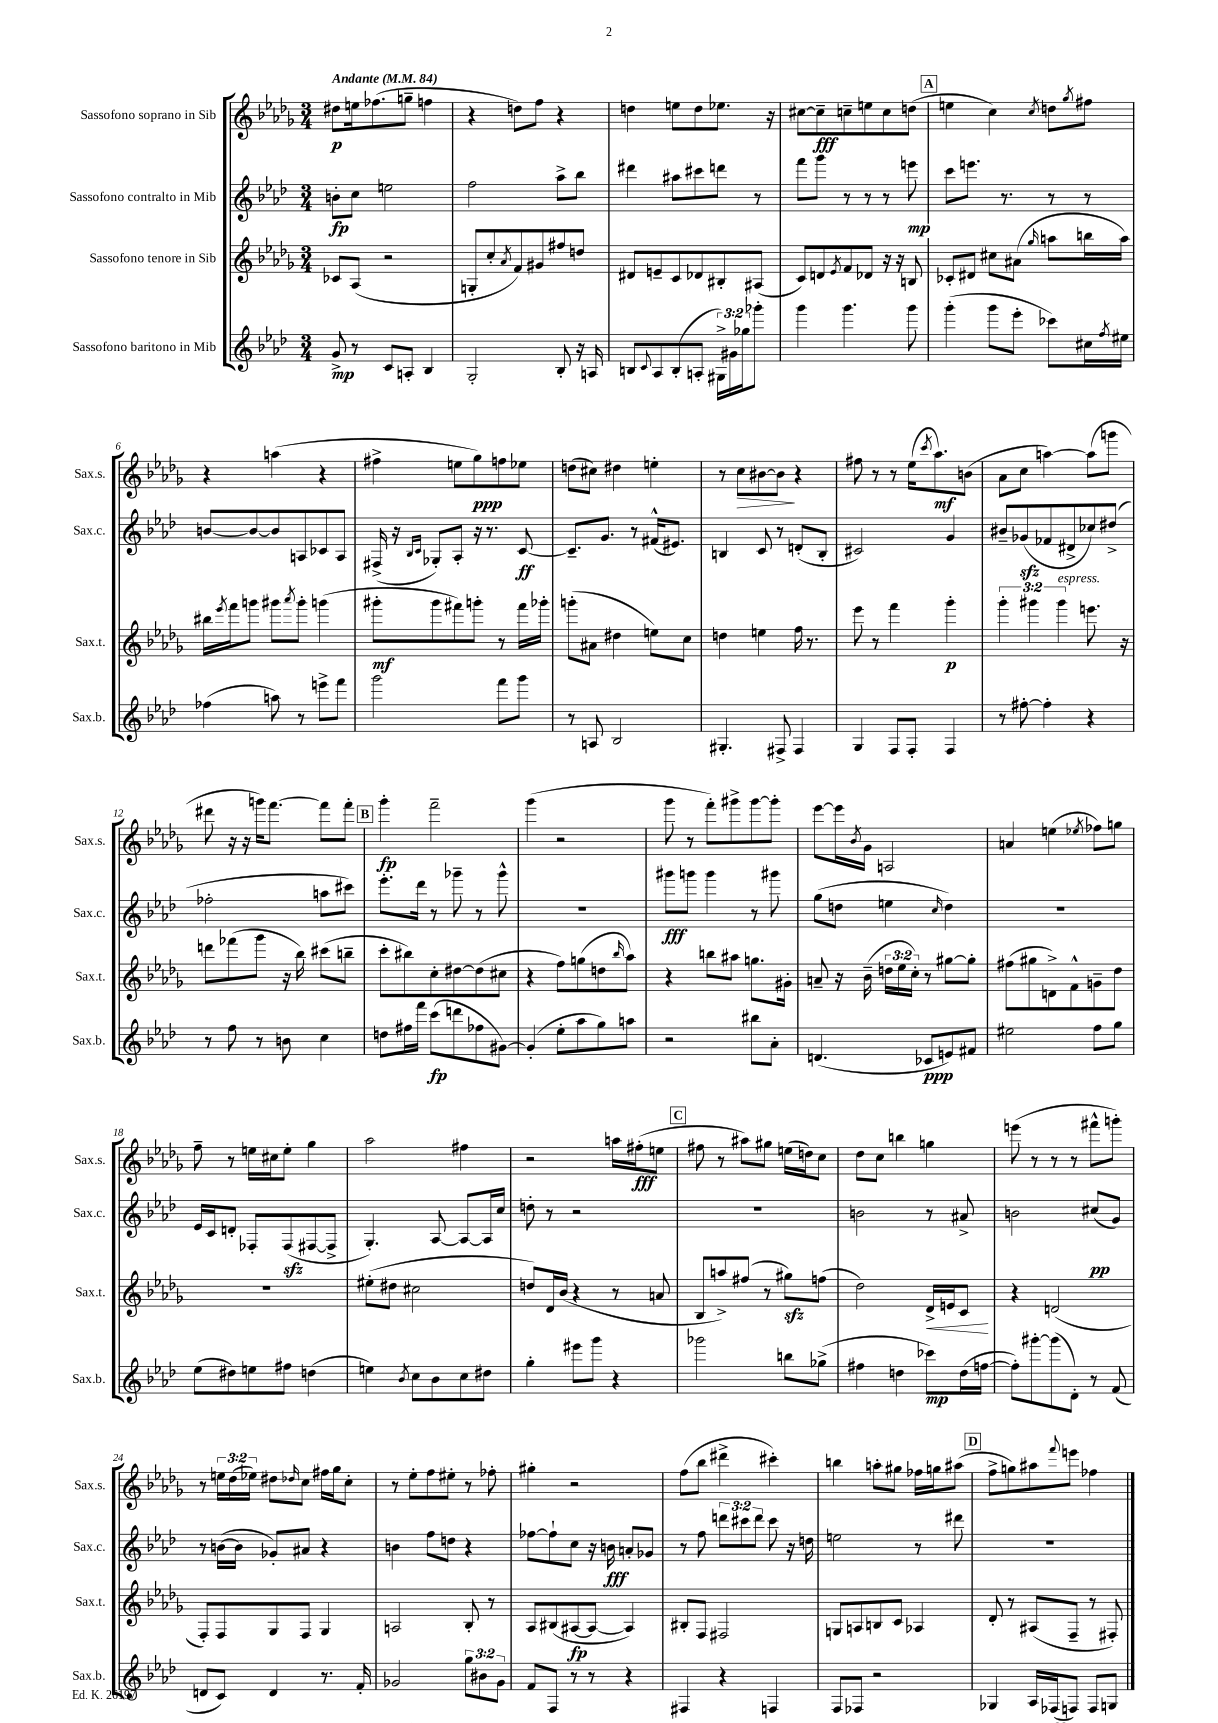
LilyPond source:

<<
\new StaffGroup <<
\new Staff = "s0" \with { instrumentName = "Sassofono soprano in Sib" shortInstrumentName = "Sax.s." } {
    \clef treble \key des \major \numericTimeSignature \time 3/4 \override Staff.TupletNumber.text = #tuplet-number::calc-fraction-text \tempo "Andante" 4 = 84
    dis''8\p e''16 fes''8.( g''8-- f''4 |
    r4 d''8) f''8 r4 |
    d''4 e''8 d''8 ees''8. r16 |
    cis''8~ cis''8--\fff c''8-- e''8 c''8 d''8( |
    \mark \markup { \box "A" } e''4 c''4) \acciaccatura { c''8 } d''8 \acciaccatura { ges''8 } fis''8 |
    r4 a''4( r4 |
    fis''4-> e''8 ges''8\ppp) f''8 ees''8 |
    d''8( cis''8) dis''4 e''4-. |
    r8 c''8\> bis'8~ bis'8\! r4 |
    fis''8 r8 r8 ees''16( \acciaccatura { c'''8 } aes''8.\mf) b'8( |
    aes'8 c''8 a''4~) a''8( g'''8 |
    dis'''8 r16 r16 g'''16) f'''8.~ f'''8 f'''8-. |
    \mark \markup { \box "B" } ges'''4-.\fp f'''2-- |
    ges'''4( r2 |
    ges'''8 r8 f'''8-.) gis'''8-> gis'''8~ gis'''8-. |
    ees'''8~ ees'''16 \acciaccatura { bes'8 } ges'16 a2 |
    a'4 e''4( \acciaccatura { ees''8 } fes''8) g''8 |
    f''8-- r8 e''16 cis''16 e''8-. ges''4 |
    aes''2 fis''4 |
    r2 a''16 fis''16-.\fff( e''8 |
    \mark \markup { \box "C" } fis''8 r8 ais''8) gis''8 e''16( d''16) c''8 |
    des''8 c''8 b''4 g''4 |
    e'''8( r8 r8 r8 fis'''8-^ g'''8-.) |
    r8 \tuplet 3/2 { e''16 des''16( ees''16) } dis''8 \grace { des''16 } c''8 fis''16 ges''16 c''8-. |
    r8 ees''8-. f''8 eis''8-. r8 fes''8-. |
    gis''4-. r2 |
    f''8( bes''8 dis'''4-> cis'''4-.) |
    b''4 a''8-. gis''8 fes''16 g''16 ais''8( |
    \mark \markup { \box "D" } f''8-> g''8) ais''8 \appoggiatura { f'''8 } e'''8 fes''4 \bar "|." |
}
\new Staff = "s1" \with { instrumentName = "Sassofono contralto in Mib" shortInstrumentName = "Sax.c." } {
    \clef treble \key aes \major \numericTimeSignature \time 3/4 \override Staff.TupletNumber.text = #tuplet-number::calc-fraction-text
    b'8-.\fp c''8 e''2 |
    f''2 aes''8-> bes''8 |
    dis'''4 ais''8 cis'''8 d'''8 r8 |
    f'''8 g'''8 r8 r8 r8 e'''8\mp |
    \mark \markup { \box "A" } c'''8 e'''8. r8. r8 r8 |
    b'8~ b'8~ b'8 a8 ces'8 a8 |
    fis16->( r16 \grace { bes16 c'16 } ges8-.) aes8-. r16 r8. c'8~\ff |
    c'8.-- g'8. r8 fis'16-^( eis'8.) |
    b4 c'8 r8 d'8-.( b8-. |
    cis'2) g'4 |
    bis'8-- ges'8\sfz( fes'8 dis'8-> ces''8) dis''8->( |
    fes''2-. a''8 cis'''8) |
    \mark \markup { \box "B" } ees'''8.-. des'''16 r8 ges'''8-- r8 ges'''8-^ |
    R2. |
    gis'''8\fff g'''8 g'''4 r8 gis'''8 |
    g''8( d''8 e''4 \grace { c''16 } d''4) |
    R2. |
    ees'16 c'16 d'8-. fes8-. fes8\sfz( fis8~ fis8-> |
    g4.-.) aes8~ aes8~ aes16 c''16 |
    d''8-. r8 r2 |
    \mark \markup { \box "C" } R2. |
    b'2 r8 ais'8-> |
    b'2 cis''8\pp( g'8) |
    r8 b'16~( b'16 ges'8-.) ais'8 r4 |
    b'4 f''8 d''8 r4 |
    fes''8~ fes''8-! c''8 r16 b'16\fff a'8-. ges'8 |
    r8 f''8 \tuplet 3/2 { d'''8 cis'''8 d'''8 } cis'''8 r16 d''16 |
    e''2 r8 dis'''8 |
    \mark \markup { \box "D" } R2. \bar "|." |
}
\new Staff = "s2" \with { instrumentName = "Sassofono tenore in Sib" shortInstrumentName = "Sax.t." } {
    \clef treble \key des \major \numericTimeSignature \time 3/4 \override Staff.TupletNumber.text = #tuplet-number::calc-fraction-text
    ces'8 aes8( r2 |
    g8-. c''8-. \acciaccatura { aes'8 } f'8) gis'8 fis''8 d''8 |
    dis'8 e'8-- c'8 des'8 bis8-. ais8( |
    c'8) d'8 \acciaccatura { ees'8 } f'8 des'8 r16 r16 b8 |
    \mark \markup { \box "A" } ces'8-. dis'8 cis''8 ais'8( \grace { ges''16 } a''8 b''16 a''16) |
    bis''16 \acciaccatura { ees'''8 } f'''16 g'''8 gis'''8 \acciaccatura { aes'''8 } gis'''8-. g'''4( |
    gis'''8-.\mf gis'''8 fis'''8) g'''8-. r8 fis'''16 ges'''16-. |
    g'''8-.( ais'8 dis''4 e''8) c''8 |
    d''4 e''4 f''16 r8. |
    ees'''8 r8 f'''4 ges'''4-.\p |
    \tuplet 3/2 { ges'''4-. gis'''4 gis'''4^\markup { \italic "espress." } } e'''8. r16 |
    d'''8 fes'''8( ges'''8 r16 bes''16) cis'''8( b''8-- |
    \mark \markup { \box "B" } c'''8-. bis''8) c''8-. dis''8~ dis''8( cis''8 |
    r4 f''8) g''8( d''8 \grace { bes''16 } aes''8) |
    r4 b''8 ais''8 g''8. gis'16-. |
    a'8-- r16 bes'16--( \tuplet 3/2 { d''16 ees''16 c''16-.) } r8 gis''8~ gis''8-. |
    fis''8( gis''8 d'8->) f'8-^ g'8-- des''8 |
    R2. |
    eis''8-.( dis''8 cis''2 |
    d''8) des'16 bes'16( r4 r8 a'8 |
    \mark \markup { \box "C" } bes8 a''8->) fis''8( r8 gis''8\sfz) f''8( |
    des''2) des'16->\< e'16 c'8\! |
    r4 d'2( |
    f8-.) f8 ges8 f8 ges4 |
    a2 bes8-. r8 |
    aes8 bis8( ais8~\fp ais8~ ais4) |
    bis8-. f8 fis2 |
    g8 a8 b8 c'8 aes4 |
    \mark \markup { \box "D" } des'8-. r8 ais8( f8-- r8 fis8-.) \bar "|." |
}
\new Staff = "s3" \with { instrumentName = "Sassofono baritono in Mib" shortInstrumentName = "Sax.b." } {
    \clef treble \key aes \major \numericTimeSignature \time 3/4 \override Staff.TupletNumber.text = #tuplet-number::calc-fraction-text
    g'8->\mp r8 c'8 a8-. bes4 |
    g2-. bes8-. r16 a16 |
    b8 \appoggiatura { c'8 } aes8 b8-.( a8-. \tuplet 3/2 { gis16->) gis'16 ges''16 } ges'''8-. |
    g'''4 g'''4. g'''8 |
    \mark \markup { \box "A" } g'''4-.( g'''8 ees'''8-. ces'''8) cis''16 \acciaccatura { f''8 } eis''16 |
    fes''4( a''8) r8 e'''8-> f'''8 |
    g'''2 f'''8 g'''8 |
    r8 a8 bes2 |
    gis4.-. fis8-> fis4 |
    g4 f8 f8-. f4 |
    r8 fis''8~-. fis''4-. r4 |
    r8 f''8 r8 b'8 c''4 |
    \mark \markup { \box "B" } d''8 fis''16 f'''16 c'''8\fp( d'''8 fes''8 gis'8~) |
    gis'4-.( ees''8-. aes''8 g''8) a''8 |
    r2 bis''8 aes'8-. |
    d'4.( ces'8\ppp e'8) fis'8 |
    eis''2 f''8 g''8 |
    ees''8( dis''8) e''8 fis''8 d''4( |
    e''4) \acciaccatura { bes'8 } c''8 bes'8 c''8 dis''8 |
    g''4-. eis'''8 g'''8 r4 |
    \mark \markup { \box "C" } ges'''2 b''8 ges''8->( |
    fis''4 d''4 ces'''8\mp) d''16( f''16~ |
    f''8-.) gis'''8~-. gis'''8( des'8-.) r8 f'8( |
    d'8 c'8) d'4 r8. f'16-. |
    ges'2\mf \tuplet 3/2 { g''8 bis'8 ges'8 } |
    f'8 f8 r8 r8 r4 |
    fis4 r4 f4 |
    f8 fes8 r2 |
    \mark \markup { \box "D" } ges4 aes16 fes16\ff( f8) f8 g8 \bar "|." |
}
>>
>>
